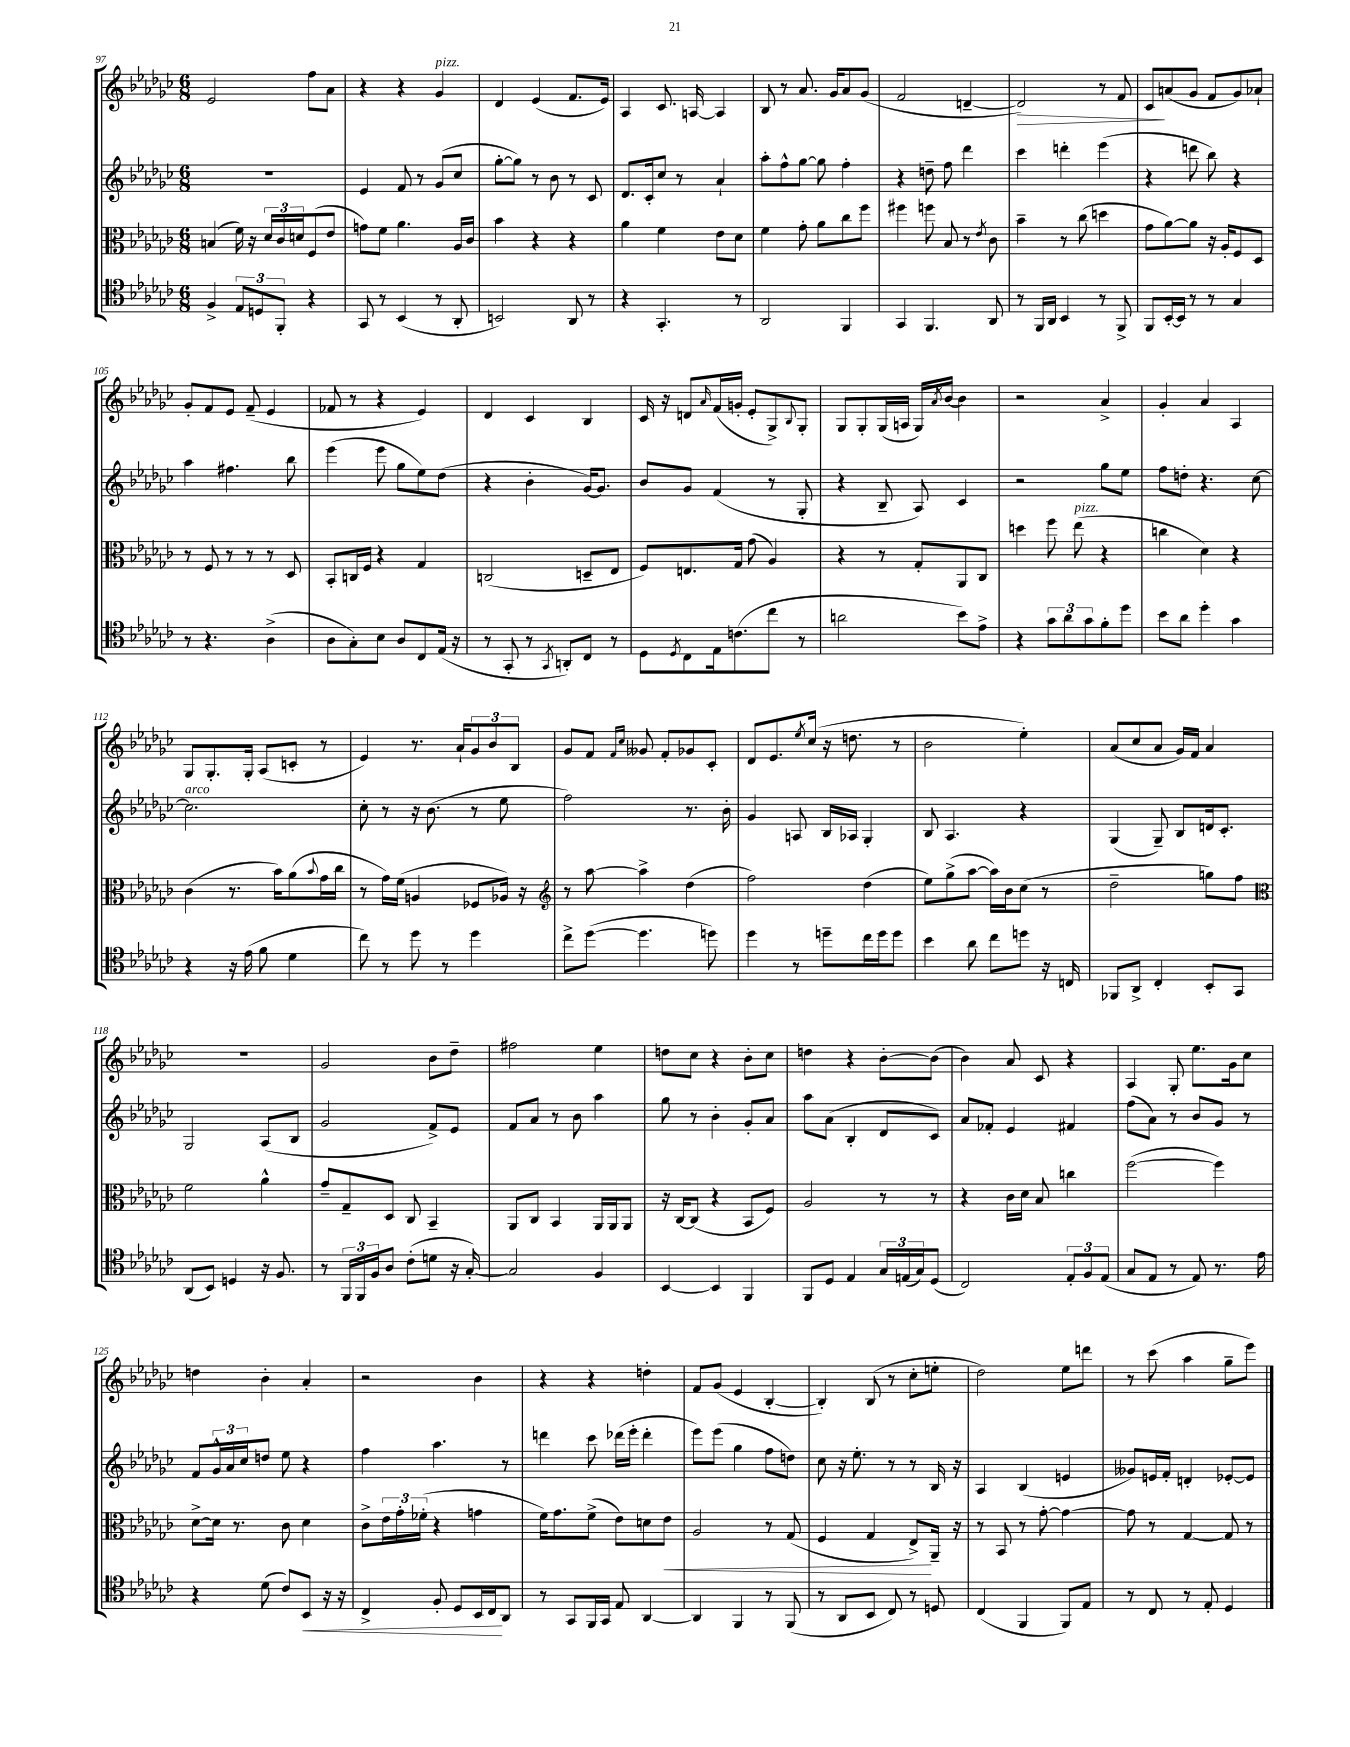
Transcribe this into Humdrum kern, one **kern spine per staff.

**kern	**kern	**kern	**kern
*staff4	*staff3	*staff2	*staff1
*clefC4	*clefC3	*clefG2	*clefG2
*k[b-e-a-d-g-c-]	*k[b-e-a-d-g-c-]	*k[b-e-a-d-g-c-]	*k[b-e-a-d-g-c-]
*M6/8	*M6/8	*M6/8	*M6/8
4F^	(4B	2.r	2e-
12E-	16f)	.	.
.	16r	.	.
12D	.	.	.
.	24d-	.	.
12FF'	24c-	.	.
.	24d	.	.
4r	(8F	.	8ff
.	8e-	.	8a-
=	=	=	=
8GG-	8g)	4e-	4r
8r	8f	.	.
(4BB-	4.a-	8f	4r
.	.	8r	.
8r	.	(8g-	4g-
8AA-'	16A-	8cc-	.
.	16c-	.	.
=	=	=	=
2BB)	4b-	[8gg-'	4d-
.	.	8gg-])	.
.	4r	8r	(4e-
.	.	8b-	.
8AA-	4r	8r	8.f
8r	.	8c-	.
.	.	.	16e-)
=	=	=	=
4r	4a-	8.d-	4A-
.	.	16c-'	.
4.GG-'	4f	8cc-	8.c-
.	.	8r	.
.	.	.	[16A
.	8e-	4a-`	4A]
8r	8d-	.	.
=	=	=	=
2AA-	4f	8aa-'	8B-
.	.	8ff^^	8r
.	8g-'	[8gg-	8.a-
.	8a-	8gg-]	.
.	.	.	16g-
4FF	8cc-	4ff'	8a-
.	8ff	.	(8g-
=	=	=	=
4GG-	4ff#	4r	2f
4.FF	8ff	8dd~	.
.	8B-	8ff	.
.	8r	4ddd-	[4d~
.	8qe-	.	.
8AA-	8c-	.	.
=	=	=	=
8r	4b-~	4ccc-	2d])
16FF	.	.	.
16AA-	.	.	.
4BB-	8r	4ddd'	.
.	(8cc-	.	.
8r	4dd	(4eee-	8r
8FF^	.	.	8f
=	=	=	=
8FF	8g-	4r	8c-
[16BB-'	[8a-)	.	(8a
16BB-]	.	.	.
8r	8a-]	8ddd	8g-
8r	16r	8bb-)	8f
.	16A-'	.	.
4G-	8F	4r	8g-)
.	8D-	.	8a-`
=	=	=	=
8r	8r	4aa-	8g-'
4.r	8F	.	8f
.	8r	4.ff#	8e-
.	8r	.	(8f~
(4A-^	8r	.	4e-
.	8D-	8bb-	.
=	=	=	=
8A-	8BB-'	(4eee-	8f-
8G-')	16C	.	8r
.	16F	.	.
8B-	4r	8eee-	4r
8A-	.	8gg-	.
8C-	4G-	8ee-)	4e-)
(16E-	.	(8dd-	.
16r	.	.	.
=	=	=	=
8r	(2C	4r	4d-
8GG-'	.	.	.
8r	.	4b-'	4c-
8qGG-	.	.	.
8AA')	.	.	.
8C-	8D~	[16g-)	4B-
.	.	8.g-]	.
8r	8E-	.	.
=	=	=	=
8D-	8F)	8b-	16c-
.	.	.	16r
8qD-	.	.	.
8C-	8.E	8g-	8d
.	.	.	16qqa-
16E-	.	(4f	(16f
(8.c	16G-	.	16g'
.	(8g-	.	8e-'
8cc-	4A-)	8r	8G-^)
.	.	.	8qqB-
8r	.	8G-'	8G-'
=	=	=	=
2a	4r	4r	8G-
.	.	.	8G-'
.	8r	8B-~	(16G-
.	.	.	16A
.	8G-'	8A-)	16G-)
.	.	.	8qa-
.	.	.	[16b-
8b-)	8AA-	4c-	4b-]
8e-^	8C-	.	.
=	=	=	=
4r	4dd	2r	2r
12g-	8ff	.	.
12a-	.	.	.
.	(8ee-	.	.
12g-	.	.	.
8f'	4r	8gg-	4a-^
8dd-	.	8ee-	.
=	=	=	=
8b-	4cc	8ff	4g-'
8a-	.	8dd'	.
4dd-'	4d-)	4.r	4a-
4g-	4r	.	4A-
.	.	[8cc-	.
=	=	=	=
4r	(4c-	2.cc-]	8G-
.	.	.	8.G-'
16r	8.r	.	.
(16e-	.	.	16G-'
8f	.	.	(8A-
.	16b-)	.	.
4d-	(8a-	.	8c'
.	8qqb-	.	.
.	16g-	.	8r
.	16cc-	.	.
=	=	=	=
8cc-)	8r	8cc-'	4e-)
8r	16g-)	8r	.
.	(16f	.	.
8dd-	4A	16r	8.r
.	.	(8.b-	.
8r	.	.	.
.	.	.	16a-`
4dd-	8F-	8r	12g-
.	.	.	12b-
.	16A-)	8ee-	.
.	.	.	12B-
.	16r	.	.
=	=	=	=
*	*clefG2	*	*
8cc-^	8r	2ff)	8g-
([8dd-	[8aa-	.	8f
.	.	.	16qqf
.	.	.	16qqcc-
4.dd-]	4aa-^]	.	8g--
.	.	.	8f'
.	(4dd-	8.r	8g-
8dd)	.	.	8c-'
.	.	16b-'	.
=	=	=	=
4dd-	2ff)	4g-	8d-
.	.	.	8.e-
8r	.	8A	.
.	.	.	8qee-
.	.	.	(16cc-
8dd~	.	16B-	16r
.	.	16A-	8.dd
16cc-	(4dd-	4G-'	.
16dd	.	.	.
8dd	.	.	8r
=	=	=	=
4b-	8ee-)	8B-	2b-
.	(8gg-^	4.A-	.
8a-	[8aa-	.	.
8cc-	16aa-])	.	.
.	16b-	.	.
8dd	(8cc-	4r	4ee-')
16r	8r	.	.
16C	.	.	.
=	=	=	=
8FF-	2dd-~	(4G-	(8a-
8AA-^	.	.	8cc-
4C-'	.	8G-~)	8a-
.	.	8B-	16g-)
.	.	.	16f
8BB-'	8gg)	16d	4a-
.	.	8.c-'	.
8GG-	8ff	.	.
=	=	=	=
*	*clefC3	*	*
(8AA-	2f	2G-	2.r
8BB-)	.	.	.
4D	.	.	.
16r	4a-^^	(8A-	.
8.F	.	.	.
.	.	8B-	.
=	=	=	=
8r	8g-~	2g-	2g-
24FF	8G-~	.	.
24FF	.	.	.
24F	.	.	.
8A-	8D-	.	.
(8c-'	8C-	.	.
8d	4BB-~	8f^)	8b-
16r	.	8e-	8dd-~
[16G-')	.	.	.
=	=	=	=
2G-]	8AA-	8f	2ff#
.	8C-	8a-	.
.	4BB-	8r	.
.	.	8b-	.
4F	16AA-	4aa-	4ee-
.	16AA-	.	.
.	8AA-	.	.
=	=	=	=
[4BB-	16r	8gg-	8dd
.	[16C-	.	.
.	(8C-]	8r	8cc-
4BB-]	4r	4b-'	4r
4FF	8BB-	8g-'	8b-'
.	8F)	8a-	8cc-
=	=	=	=
8FF	2A-	8aa-	4dd
8D-	.	(8a-	.
4E-	.	4B-'	4r
24G-	8r	8d-	[8b-'
(24E	.	.	.
24G-)	.	.	.
(8D-	8r	8c-)	(8b-]
=	=	=	=
2C-)	4r	8a-	4b-)
.	.	8f-'	.
.	16c-	4e-	8a-
.	16d-	.	.
.	8B-	.	8c-
12E-'	4cc	4f#	4r
12F	.	.	.
(12E-	.	.	.
=	=	=	=
8G-	([2ff	(8ff	4A-
8E-	.	8a-)	.
8r	.	8r	8G-'
8E-)	.	8b-	8.ee-
8.r	4ff])	8g-	.
.	.	.	16g-
.	.	8r	8cc-
16e-	.	.	.
=	=	=	=
4r	[8d-^	8f	4dd
.	16d-]	24g-^^	.
.	.	24a-	.
.	8.r	.	.
.	.	24cc-	.
(8d-	.	8dd	4b-'
8c-)	8c-	8ee-	.
8BB-	4d-	4r	4a-'
16r	.	.	.
16r	.	.	.
=	=	=	=
4C-^	8c-^	4ff	2r
.	24e-	.	.
.	24g-'	.	.
.	(24f-'	.	.
8F'	4r	4.aa-	.
8D-	.	.	.
16BB-	4g	.	4b-
16C-	.	.	.
8AA-	.	8r	.
=	=	=	=
8r	16f)	4ddd	4r
.	8.g-	.	.
8GG-	.	.	.
16FF	(8f^	8ccc-	4r
16GG-	.	.	.
8E-	8e-)	(16ddd-	.
.	.	16eee-'	.
[4AA-	8d	4ddd-'	4dd'
.	8e-	.	.
=	=	=	=
4AA-]	2A-	8eee-)	8f
.	.	(8eee-	(8g-
4FF	.	4gg-	4e-
8r	8r	8ff	[4B-'
(8FF	(8G-	8dd)	.
=	=	=	=
8r	4F	8cc-	4B-'])
8AA-	.	16r	.
.	.	8.ee-'	.
8BB-	4G-	.	(8B-
8C-)	.	8r	8r
8r	8E-^)	8r	8cc-'
8D	16AA-~	16B-	8ee'
.	16r	16r	.
=	=	=	=
(4C-	8r	4A-	2dd-)
.	8BB-	.	.
4FF	8r	(4B-	.
.	[8g-'	.	.
8FF)	4g-_	4e	8ee-
8E-	.	.	8ddd
=	=	=	=
8r	8g-]	8g--)	8r
8C-	8r	16e	(8ccc-
.	.	16f'	.
8r	[4G-	4d'	4aa-
8E-'	.	.	.
4D-	8G-]	[8e-'	8gg-~
.	8r	8e-]	8eee-)
==	==	==	==
*-	*-	*-	*-
